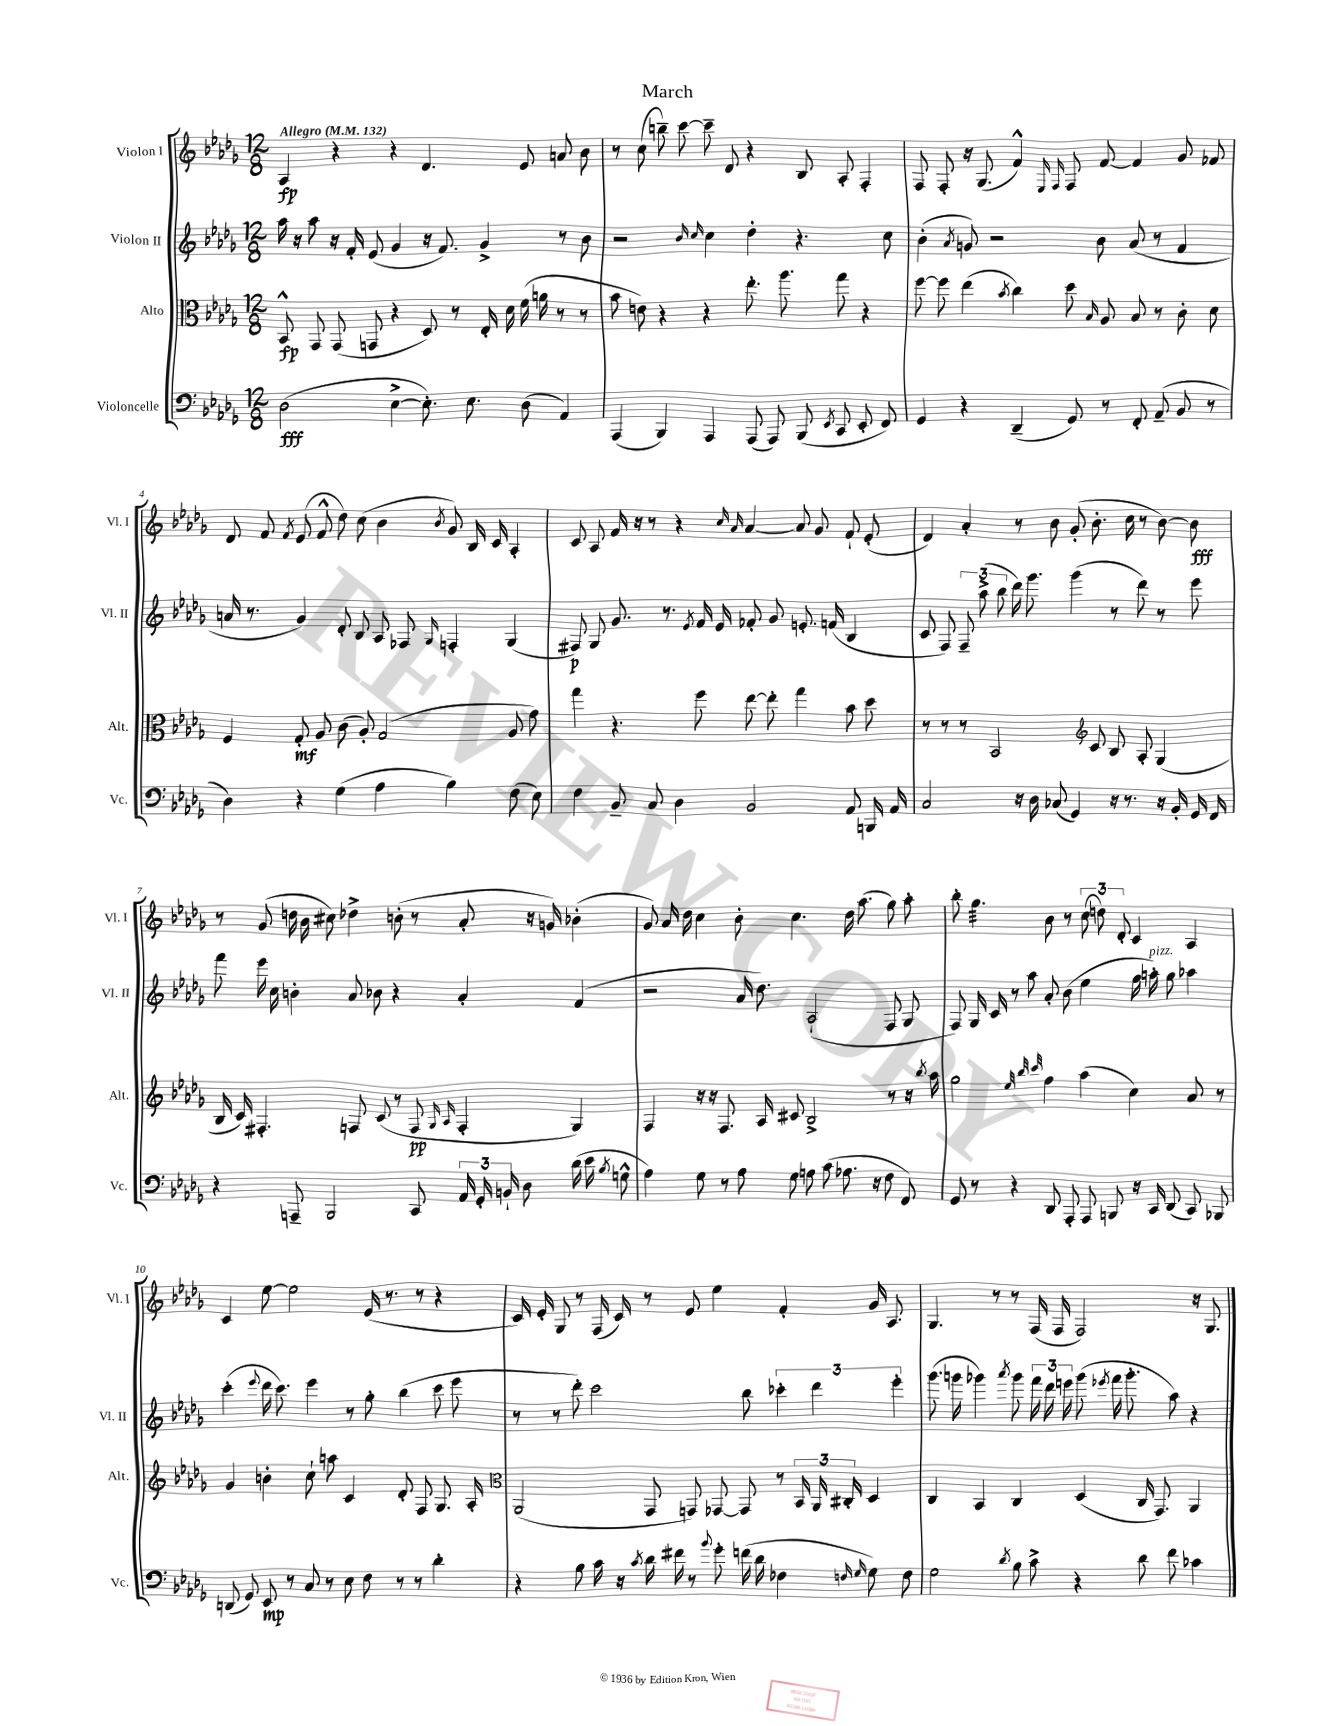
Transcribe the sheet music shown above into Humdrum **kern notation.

**kern	**dynam	**kern	**dynam	**kern	**dynam	**kern	**dynam
*part4	*part4	*part3	*part3	*part2	*part2	*part1	*part1
*staff4	*staff4	*staff3	*staff3	*staff2	*staff2	*staff1	*staff1
*I"Violoncelle	*	*I"Alto	*	*I"Violon II	*	*I"Violon I	*
*I'Vc.	*	*I'Alt.	*	*I'Vl. II	*	*I'Vl. I	*
*clefF4	*	*clefC3	*	*clefG2	*	*clefG2	*
*k[b-e-a-d-g-]	*	*k[b-e-a-d-g-]	*	*k[b-e-a-d-g-]	*	*k[b-e-a-d-g-]	*
*M12/8	*	*M12/8	*	*M12/8	*	*M12/8	*
*MM132	*	*MM132	*	*MM132	*	*MM132	*
=1	=1	=1	=1	=1	=1	=1	=1
!	!	!	!	!	!	!LO:TX:a:B:t=Allegro	!
(2D-\	fff	8BB-^^/	fp	16aa-\	.	4A-/	fp
.	.	.	.	16r	.	.	.
.	.	8GG-/	.	8aa-\	.	.	.
.	.	(8GG-/	.	16r	.	4r	.
.	.	.	.	16f'/	.	.	.
.	.	8GGn/	.	(8e-/	.	.	.
[4E-^\	.	4r	.	4g-/	.	4r	.
8.E-'\])	.	8D-/)	.	16r	.	4.d-/	.
.	.	.	.	8.f/)	.	.	.
.	.	8r	.	.	.	.	.
8.E-\	.	.	.	.	.	.	.
.	.	16E-'/	.	4g-^/	.	.	.
.	.	16d-\	.	.	.	.	.
(8D-\	.	(16f\	.	.	.	8e-/	.
.	.	16an\	.	.	.	.	.
4AA-/)	.	8r	.	8r	.	8an/	.
.	.	8r	.	8b-\	.	8b-\	.
=2	=2	=2	=2	=2	=2	=2	=2
(4AAA-/	.	8b-\	.	2r	.	8r	.
.	.	8en\)	.	.	.	(8cc\	.
4BBB-/)	.	4r	.	.	.	8bbn~\)	.
.	.	.	.	.	.	[8ccc\	.
.	.	.	.	16qqb-/	.	.	.
.	.	.	.	16qqcc/	.	.	.
4AAA-/	.	4r	.	4cc\	.	8ccc~\]	.
.	.	.	.	.	.	8d-/	.
(8AAA-/	.	8.ee-'\	.	4dd-'\	.	4r	.
8AAA-/)	.	.	.	.	.	.	.
.	.	8.aa-\	.	.	.	.	.
(8BBB-/	.	.	.	4.r	.	8B-/	.
8qEE-/	.	.	.	.	.	.	.
8CC/	.	8gg-\	.	.	.	8A-'/	.
8EE-'/	.	4r	.	.	.	4F'/	.
8FF/)	.	.	.	8cc\	.	.	.
=3	=3	=3	=3	=3	=3	=3	=3
4GG-/	.	[8ff\	.	(4b-'\	.	8F/	.
.	.	8ff\]	.	.	.	8F'/	.
.	.	.	.	8qa-/	.	.	.
4r	.	(4ee-\	.	8gn/)	.	16r	.
.	.	.	.	.	.	(8.G-/	.
.	.	.	.	2r	.	.	.
.	.	8qb-/	.	.	.	.	.
(4DD-~/	.	4cc\)	.	.	.	4f^^/)	.
.	.	.	.	.	.	16qqE-/	.
.	.	.	.	.	.	16qqF/	.
8GG-/)	.	8dd-\	.	.	.	8F/	.
.	.	16qqB-/	.	.	.	.	.
8r	.	8A-/	.	8b-\	.	[8f/	.
8FF'/	.	8B-/	.	(8a-/	.	4f/]	.
(8AA-~/	.	8r	.	8r	.	.	.
8BB-/	.	8c'\	.	4f/	.	8g-/	.
8r	.	8d-\	.	.	.	8f-X/	.
!!LO:LB:g=z
=4	=4	=4	=4	=4	=4	=4	=4
4D-\)	.	4F/	.	16an/	.	8d-/	.
.	.	.	.	8.r	.	.	.
.	.	.	.	.	.	8f/	.
.	.	.	.	.	.	8qf/	.
4r	.	8G-'/	mf	4g-/)	.	(8e-/	.
.	.	8A-/	.	.	.	8f^^/	.
(4G-\	.	(8c\	.	8d-'/	.	8dd-\)	.
.	.	8A-'/)	.	8B-/	.	(8cc\	.
4A-\	.	(2G-/	.	8A-/	.	4b-\	.
.	.	.	.	8F-X/	.	.	.
.	.	.	.	16qqG-/	.	8qb-/	.
4B-\)	.	.	.	4Fn'/	.	8g-/)	.
.	.	.	.	.	.	16B-/	.
.	.	.	.	.	.	16c/	.
(8F\	.	8A-/	.	(4G-/	.	4A-'/	.
8E-\)	.	8g-\)	.	.	.	.	.
=5	=5	=5	=5	=5	=5	=5	=5
4F\	.	4gg-\	.	8F#X/)	p	8c/	.
.	.	.	.	8G-/	.	8A-/	.
8BB-~/	.	4.r	.	8.g-/	.	16f/	.
.	.	.	.	.	.	16r	.
8C/	.	.	.	.	.	8r	.
.	.	.	.	8.r	.	.	.
4D-\	.	.	.	.	.	4r	.
.	.	.	.	8qe-/	.	.	.
.	.	8ff\	.	16f/	.	.	.
.	.	.	.	16e-/	.	.	.
.	.	.	.	.	.	16qqcc/	.
.	.	.	.	.	.	16qqa-/	.
2BB-/	.	[8ee-\	.	8f-X'/	.	[4a-/	.
.	.	8ee-'\]	.	8g-/	.	.	.
.	.	4gg-\	.	8.en'/	.	8a-/]	.
.	.	.	.	.	.	8g-/	.
.	.	.	.	(16fn/	.	.	.
8AA-/	.	8b-\	.	4B-/	.	8f`/	.
16BBBn/	.	8dd-\	.	.	.	(8e-'/	.
16AA-/	.	.	.	.	.	.	.
=6	=6	=6	=6	=6	=6	=6	=6
2C/	.	8r	.	8c/	.	4d-/)	.
.	.	8r	.	8F/)	.	.	.
.	.	8r	.	12F~/	.	4a-'/	.
.	.	.	.	(12aa-^\	.	.	.
.	.	2BB-/	.	.	.	.	.
.	.	.	.	12bb-\	.	.	.
16r	.	.	.	16ddd-\)	.	8r	.
16D-\	.	.	.	8.ggg-\	.	.	.
(8C-X/	.	.	.	.	.	8b-\	.
4GG-/)	.	.	.	(4ggg-\	.	(8g-'/	.
*	*	*clefG2	*	*	*	*	*
.	.	8c/	.	.	.	8.b-'\	.
16r	.	8B-/	.	8r	.	.	.
8.r	.	.	.	.	.	16cc\	.
.	.	8A-'/	.	8ddd-\)	.	8r	.
16r	.	(4G-/	.	8r	.	[8b-\)	.
16BB-'/	.	.	.	.	.	.	.
16GG-/	.	.	.	8eee-\	.	8b-\]	fff
16FF/	.	.	.	.	.	.	.
!!LO:LB:g=z
=7	=7	=7	=7	=7	=7	=7	=7
4r	.	16B-/	.	8fff\	.	8r	.
.	.	16c/)	.	.	.	.	.
.	.	4.F#X'/	.	16eee-\	.	(8g-/	.
.	.	.	.	16cc\	.	.	.
8AAAn~/	.	.	.	4bn'\	.	16ddn\	.
.	.	.	.	.	.	16b-\	.
2BBB-/	.	.	.	.	.	8cc#X\)	.
.	.	8Fn/	.	8a-/	.	4dd-X^\	.
.	.	(8c/	.	8b-X\	.	.	.
.	.	8r	.	4r	.	(8bn'\	.
8CC/	.	8F/	pp	.	.	8r	.
.	.	16qqG-/	.	.	.	.	.
.	.	16qqA-/	.	.	.	.	.
24AA-/	.	4F'/	.	4a-'/	.	8a-'/	.
24GG-'/	.	.	.	.	.	.	.
24BBn`/	.	.	.	.	.	.	.
8D-\	.	.	.	.	.	16r	.
.	.	.	.	.	.	16gn/)	.
(16d-\	.	4G-/)	.	(4f/	.	(4b-X'\	.
16e-\	.	.	.	.	.	.	.
8qB-/	.	.	.	.	.	.	.
8Gn^^\	.	.	.	.	.	.	.
=8	=8	=8	=8	=8	=8	=8	=8
4A-\)	.	4F/	.	2r	.	8g-/)	.
.	.	.	.	.	.	16a-/	.
.	.	.	.	.	.	16dd-\	.
8G-\	.	16r	.	.	.	4cc\	.
.	.	16r	.	.	.	.	.
8r	.	8.F/	.	.	.	.	.
8A-\	.	.	.	16a-/	.	8b-'\	.
.	.	16A-/	.	8.dd-\)	.	.	.
8G-\	.	8c#X/	.	.	.	4.cc\	.
8An\	.	2B-^/	.	(2A-`/	.	.	.
(8c\	.	.	.	.	.	.	.
8.A-X\	.	.	.	.	.	16dd-\	.
.	.	.	.	.	.	(8.aa-\	.
16r	.	.	.	.	.	.	.
8F\	.	8r	.	8F/	.	8gg-\)	.
8FF/)	.	16r	.	8G-/	.	8aa-'\	.
.	.	8qbb-/	.	.	.	.	.
.	.	16aa-\	.	.	.	.	.
=9	=9	=9	=9	=9	=9	=9	=9
8GG-/	.	2gg-\	.	8F/)	.	8bb-'\	.
*	*	*	*	*	*	*tremolo	*
8r	.	.	.	16G-/	.	32gg-\LLL	.
.	.	.	.	.	.	32gg-\	.
.	.	.	.	16c/	.	32gg-\	.
.	.	.	.	.	.	32gg-\	.
4r	.	.	.	8r	.	32gg-\	.
.	.	.	.	.	.	32gg-\	.
.	.	.	.	.	.	32gg-\	.
.	.	.	.	.	.	32gg-\	.
.	.	.	.	8aa-\	.	32gg-\	.
.	.	.	.	.	.	32gg-\	.
.	.	.	.	.	.	32gg-\	.
.	.	.	.	.	.	32gg-\JJJ	.
*	*	*	*	*	*	*Xtremolo	*
.	.	32qqee-/	.	.	.	.	.
.	.	32qqbb-/	.	.	.	.	.
.	.	32qqccc/	.	.	.	.	.
8DD-/	.	4ff\	.	8a-'/	.	8b-\	.
8AAA-'/	.	.	.	(8b-\	.	8r	.
8AAA-/	.	(4aa-\	.	4ee-\	.	(12cc\	.
.	.	.	.	.	.	12ddn\)	.
8BBBn/	.	.	.	.	.	.	.
.	.	.	.	.	.	12d-'/	.
16r	.	4cc\)	.	16gg-\	.	4c/	.
!	!	!	!	!LO:TX:a:i:t=pizz.	!	!	!
16CC/	.	.	.	16aan'\)	.	.	.
(8DD-/	.	.	.	8gg-\	.	.	.
8CC/)	.	8a-/	.	4aa-X\	.	4A-/	.
8BBB-X/	.	8r	.	.	.	.	.
!!LO:LB:g=z
=10	=10	=10	=10	=10	=10	=10	=10
(8DDn/	.	4g-/	.	(4ccc'\	.	4c/	.
8GG-/)	.	.	.	.	.	.	.
.	.	.	.	8qqeee-/	.	.	.
8EE-/	mp	4bn'\	.	16ddd-\	.	[8ee-\	.
.	.	.	.	8.ccc\)	.	.	.
8r	.	.	.	.	.	2ee-\]	.
8C/	.	8cc`\	.	4eee-\	.	.	.
8r	.	8aan\	.	.	.	.	.
8E-\	.	4c/	.	8r	.	.	.
8F\	.	.	.	8gg-'\	.	(16e-/	.
.	.	.	.	.	.	8.r	.
8r	.	8d-'/	.	(4bb-\	.	.	.
8r	.	8F/	.	.	.	8r	.
4d-'\	.	8.G-/	.	8ccc\	.	4r	.
.	.	.	.	8eee-\	.	.	.
.	.	16A-'/	.	.	.	.	.
=11	=11	=11	=11	=11	=11	=11	=11
*	*	*clefC3	*	*	*	*	*
4r	.	(2AA-/	.	8r	.	16c/)	.
.	.	.	.	.	.	16e-'/	.
.	.	.	.	8r	.	8G-/	.
8B-\	.	.	.	8ddd-'\)	.	8r	.
16c\	.	.	.	2ccc\	.	(16F/	.
16r	.	.	.	.	.	16c/)	.
8qc/	.	.	.	.	.	.	.
16d-\	.	8GG-/	.	.	.	8r	.
16f#X\	.	.	.	.	.	.	.
8r	.	8GGn/)	.	.	.	8e-/	.
8qqb-/	.	.	.	.	.	.	.
8g-'\	.	[8GG-X/	.	.	.	4ee-\	.
(16fn\	.	8GG-/]	.	8bb-\	.	.	.
16d-\	.	.	.	.	.	.	.
4F-X\	.	8r	.	6ccc-X'\	.	4f'/	.
.	.	24BB-/	.	.	.	.	.
.	.	24AA-/	.	6ddd-\	.	.	.
.	.	24C#X'/	.	.	.	.	.
16qqFn/	.	.	.	.	.	.	.
16qqG-/	.	.	.	.	.	.	.
8G-\)	.	4D-/	.	.	.	16g-/	.
.	.	.	.	.	.	8.A-/	.
.	.	.	.	6eee-'\	.	.	.
8F\	.	.	.	.	.	.	.
=12	=12	=12	=12	=12	=12	=12	=12
2G-\	.	4C/	.	(8.ggg-\	.	4.G-/	.
.	.	.	.	16gggn\	.	.	.
.	.	4BB-/	.	4ggg-X\)	.	.	.
.	.	.	.	.	.	8r	.
8qd-/	.	.	.	8qaaa-/	.	.	.
8B-\	.	4C/	.	8ggg-\	.	8r	.
8c^\	.	.	.	24fff\	.	(16F/	.
.	.	.	.	24ddd-\	.	.	.
.	.	.	.	.	.	16F/	.
.	.	.	.	24eeen\	.	.	.
4r	.	(4D-/	.	(8ggg-\	.	2F/)	.
.	.	.	.	8qeee-X/	.	.	.
.	.	.	.	16fff\	.	.	.
.	.	.	.	8.ggg-'\	.	.	.
8d-\	.	16C/	.	.	.	.	.
.	.	8.GG-/)	.	.	.	.	.
8f\	.	.	.	8aa-\)	.	.	.
4c-X\	.	4AA-/	.	4r	.	16r	.
.	.	.	.	.	.	8.G-/	.
==	==	==	==	==	==	==	==
*-	*-	*-	*-	*-	*-	*-	*-
